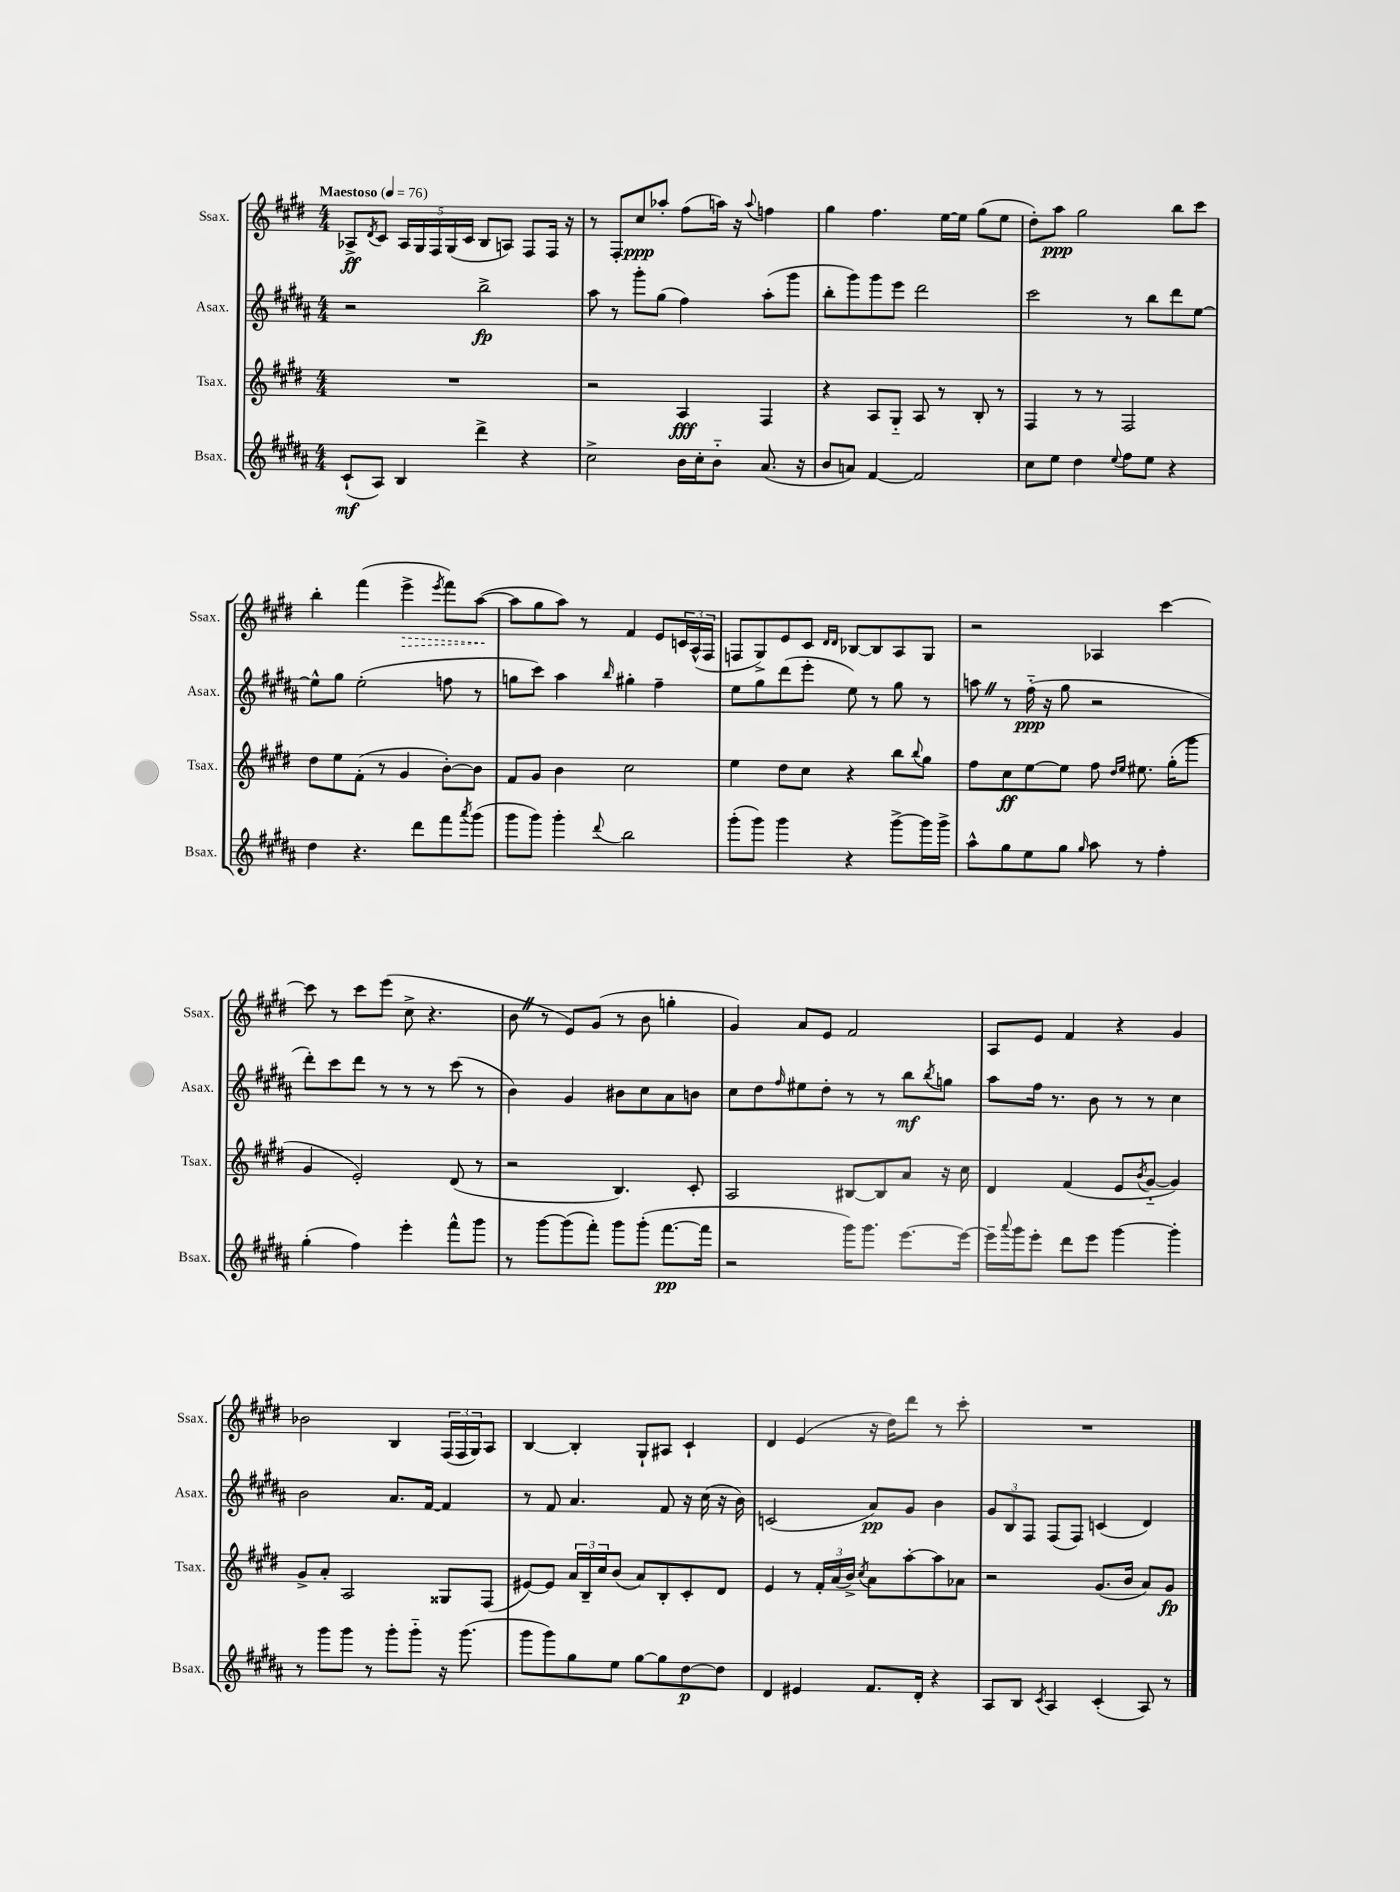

**kern	**dynam	**kern	**dynam	**kern	**dynam	**kern	**dynam
*part4	*part4	*part3	*part3	*part2	*part2	*part1	*part1
*staff4	*staff4	*staff3	*staff3	*staff2	*staff2	*staff1	*staff1
*I"Bsax.	*	*I"Tsax.	*	*I"Asax.	*	*I"Ssax.	*
*I'Bsax.	*	*I'Tsax.	*	*I'Asax.	*	*I'Ssax.	*
*clefG2	*	*clefG2	*	*clefG2	*	*clefG2	*
*k[f#c#g#d#a#]	*	*k[f#c#g#d#]	*	*k[f#c#g#d#a#]	*	*k[f#c#g#d#]	*
*M4/4	*	*M4/4	*	*M4/4	*	*M4/4	*
*MM76	*	*MM76	*	*MM76	*	*MM76	*
=1	=1	=1	=1	=1	=1	=1	=1
!	!	!	!	!	!	!LO:TX:a:B:t=Maestoso	!
(8c#`/L	mf	1r	.	2r	.	8A-X^/L	ff
.	.	.	.	.	.	8qd#/	.
8A#/J)	.	.	.	.	.	8c#/J	.
4B/	.	.	.	.	.	20A-/LL	.
.	.	.	.	.	.	20G#/	.
.	.	.	.	.	.	20F#/	.
.	.	.	.	.	.	(20G#/	.
.	.	.	.	.	.	20c#/JJ	.
4ddd#^\	.	.	.	2bb^\	fp	8B/L	.
.	.	.	.	.	.	8An/J)	.
4r	.	.	.	.	.	8F#/L	.
.	.	.	.	.	.	16F#/Jk	.
.	.	.	.	.	.	16r	.
=2	=2	=2	=2	=2	=2	=2	=2
2cc#^\	.	2r	.	8aa#\	.	8r	.
.	.	.	.	8r	.	8F#'/L	.
.	.	.	.	8ggg#'\L	.	8cc#/	ppp
.	.	.	.	(8gg#\J	.	8aa-X'/J	.
16b\LL	.	4A/	fff	4ff#\)	.	(8ff#\L	.
16cc#'\J	.	.	.	.	.	.	.
8b\J	.	.	.	.	.	16aan\Jk)	.
.	.	.	.	.	.	16r	.
.	.	.	.	.	.	8qqaa/	.
(8.a#/	.	4F#/	.	(8aa#'\L	.	4ffn\	.
.	.	.	.	8ggg#\J	.	.	.
16r	.	.	.	.	.	.	.
=3	=3	=3	=3	=3	=3	=3	=3
8b/L	.	4r	.	8bb'\L	.	4gg#\	.
8an/J)	.	.	.	8ggg#\)	.	.	.
[4f#/	.	8A/L	.	8ggg#\	.	4.ff#\	.
.	.	8G#/J	.	8eee\J	.	.	.
2f#/]	.	8A/	.	2ddd#\	.	.	.
.	.	8r	.	.	.	[16ee\LL	.
.	.	.	.	.	.	16ee\JJ]	.
.	.	8B'/	.	.	.	(8gg#\L	.
.	.	8r	.	.	.	8ee\J	.
=4	=4	=4	=4	=4	=4	=4	=4
8cc#\L	.	4F#/	.	2ccc#\	.	8dd#'\L)	.
8ee\J	.	.	.	.	.	8aa\J	ppp
4dd#\	.	8r	.	.	.	2gg#\	.
.	.	8r	.	.	.	.	.
8qqee/	.	.	.	.	.	.	.
8ff#\L	.	2F#/	.	8r	.	.	.
8ee\J	.	.	.	8bb\L	.	.	.
4r	.	.	.	8ddd#\	.	8bb\L	.
.	.	.	.	[8ee\J	.	8ccc#\J	.
!!LO:LB:g=z
=5	=5	=5	=5	=5	=5	=5	=5
4dd#\	.	8dd#\L	.	8ee^^\L]	.	4bb'\	.
.	.	8ee\	.	8gg#\J	.	.	.
4.r	.	(8f#'\J	.	(2ee'\	.	(4fff#\	.
.	.	8r	.	.	.	.	.
!	!	!	!	!	!	!	!LO:HP:b
.	.	4g#/	.	.	.	4eee^\	>
8ddd#\L	.	.	.	.	.	.	.
.	.	.	.	.	.	8qeee/	.
8fff#\	.	[8b'\L)	.	8ffn\	.	8fff#\L)	.
8qaaa#/	.	.	.	.	.	.	.
(8ggg#\J	.	8b\J]	.	8r	.	([8aa\J	.
.	.	.	.	.	.	.	]
=6	=6	=6	=6	=6	=6	=6	=6
8ggg#\L	.	8f#/L	.	8ggn\L	.	8aa\L]	.
8ggg#\J)	.	8g#/J	.	8ccc#\J)	.	8gg#\	.
4ggg#'\	.	4b\	.	4aa#\	.	8aa\J)	.
.	.	.	.	.	.	8r	.
8qqddd#/	.	.	.	16qqbb/	.	.	.
2bb\	.	2cc#\	.	4gg#X'\	.	4f#/	.
.	.	.	.	4ff#~\	.	8e/L	.
.	.	.	.	.	.	24cn/L	.
.	.	.	.	.	.	(24A^^/	.
.	.	.	.	.	.	24F#/JJ	.
=7	=7	=7	=7	=7	=7	=7	=7
(8ggg#'\L	.	4ee\	.	8ee\L	.	8Fn/L	.
8ggg#\J)	.	.	.	8gg#\	.	8G#^/)	.
4ggg#\	.	8dd#\L	.	(8ddd#\	.	8e/	.
.	.	8cc#\J	.	8eee'\J	.	8c#/J	.
.	.	.	.	.	.	16qqd#/LL	.
.	.	.	.	.	.	16qqd#/JJ	.
4r	.	4r	.	8ee\)	.	[8B-X/L	.
.	.	.	.	8r	.	8B-/]	.
[8ggg#^\L	.	8bb\L	.	8gg#\	.	8A/	.
.	.	8qqbb/	.	.	.	.	.
16ggg#\L]	.	8gg#\J	.	8r	.	8G#/J	.
16ggg#^\JJ	.	.	.	.	.	.	.
=8	=8	=8	=8	=8	=8	=8	=8
8aa#^^\L	.	8ff#\L	.	8aanZ\	.	2r	.
8gg#\	.	8cc#\	ff	8r	.	.	.
8ee\	.	[8ee\	.	(16ff#\	ppp	.	.
.	.	.	.	16r	.	.	.
8gg#\J	.	8ee\J]	.	8gg#\	.	.	.
16qqgg#/	.	.	.	.	.	.	.
8aa#\	.	8ff#\	.	2r	.	4A-X/	.
.	.	16qqdd#/LL	.	.	.	.	.
.	.	16qqee/JJ	.	.	.	.	.
8r	.	8.ee#X\	.	.	.	.	.
4ff#'\	.	.	.	.	.	[4ccc#\	.
.	.	(16gg#'\KL	.	.	.	.	.
.	.	8ggg#\J	.	.	.	.	.
!!LO:LB:g=z
=9	=9	=9	=9	=9	=9	=9	=9
(4gg#'\	.	4g#/	.	8ddd#'\L)	.	8ccc#\]	.
.	.	.	.	8ccc#\	.	8r	.
4ff#\)	.	2e'/)	.	8ddd#\J	.	8ccc#\L	.
.	.	.	.	8r	.	(8eee\J	.
4eee'\	.	.	.	8r	.	8cc#^\	.
.	.	.	.	8r	.	4.r	.
8fff#^^\L	.	(8d#/	.	(8ccc#\	.	.	.
8ggg#\J	.	8r	.	8r	.	.	.
=10	=10	=10	=10	=10	=10	=10	=10
8r	.	2r	.	4b\)	.	8bZ\	.
[8ggg#\L	.	.	.	.	.	8r	.
(8ggg#\]	.	.	.	4g#/	.	8e/L)	.
8fff#'\J)	.	.	.	.	.	(8g#/J	.
8ggg#\L	.	4.B/)	.	8b#X\L	.	8r	.
(8ggg#'\J	.	.	.	8cc#\	.	8b\	.
[8.fff#\L	pp	.	.	8a#\	.	4ggn'\	.
.	.	8c#'/	.	8bn\J	.	.	.
16fff#\Jk]	.	.	.	.	.	.	.
=11	=11	=11	=11	=11	=11	=11	=11
2r	.	2A/	.	8cc#\L	.	4g#/)	.
.	.	.	.	8dd#\	.	.	.
.	.	.	.	16qqff#/	.	.	.
.	.	.	.	8ee#X\	.	8a/L	.
.	.	.	.	8dd#'\J	.	8e/J	.
16ggg#\KL)	.	[8B#X/L	.	8r	.	2f#/	.
8.ggg#\J	.	.	.	.	.	.	.
.	.	8B#/]	.	8r	.	.	.
[8.eee\L	.	8a/J	.	8bb\L	mf	.	.
.	.	.	.	8qbb/	.	.	.
.	.	16r	.	8ggn\J	.	.	.
16eee\Jk_	.	16cc#\	.	.	.	.	.
=12	=12	=12	=12	=12	=12	=12	=12
16eee~\LL]	.	4d#/	.	8aa#\L	.	8A/L	.
8qqaaa#/	.	.	.	.	.	.	.
16ggg#\J	.	.	.	.	.	.	.
8eee'\J	.	.	.	16ff#\Jk	.	8e/J	.
.	.	.	.	8.r	.	.	.
8ddd#\L	.	(4f#/	.	.	.	4f#/	.
8eee\J	.	.	.	8b\	.	.	.
[4ggg#\	.	8e/L	.	8r	.	4r	.
.	.	8qb/	.	.	.	.	.
.	.	[8g#/J	.	8r	.	.	.
4ggg#'\]	.	4g#/])	.	4cc#\	.	4g#/	.
!!LO:LB:g=z
=13	=13	=13	=13	=13	=13	=13	=13
8r	.	8g#^/L	.	2b\	.	2b-X\	.
8ggg#\L	.	8a'/J	.	.	.	.	.
8ggg#\J	.	2A/	.	.	.	.	.
8r	.	.	.	.	.	.	.
8ggg#'\L	.	.	.	8.a#/L	.	4B/	.
8ggg#\J	.	.	.	.	.	.	.
.	.	.	.	[16f#/Jk	.	.	.
16r	.	8G##X/L	.	4f#/]	.	(24F#/LL	.
.	.	.	.	.	.	24F#/	.
(8.ggg#\	.	.	.	.	.	.	.
.	.	.	.	.	.	24G#/J)	.
.	.	(8F#/J	.	.	.	8A/J	.
=14	=14	=14	=14	=14	=14	=14	=14
8ggg#\L	.	[8e#X/L)	.	8r	.	[4B/	.
8ggg#\)	.	8e#/J]	.	8f#/	.	.	.
8gg#\	.	24a/LL	.	4.a#/	.	4B'/]	.
.	.	24B~/	.	.	.	.	.
.	.	24cc#/J	.	.	.	.	.
8ee\J	.	(8b/J	.	.	.	.	.
[8gg#\L	.	8a/L)	.	.	.	8G#`/L	.
8gg#\]	.	8B'/	.	8f#/	.	8A#X/J	.
[8dd#\	p	8c#'/	.	16r	.	4c#`/	.
.	.	.	.	(16cc#\	.	.	.
8dd#\J]	.	8d#/J	.	16r	.	.	.
.	.	.	.	16b\)	.	.	.
=15	=15	=15	=15	=15	=15	=15	=15
4d#/	.	4e/	.	(2cn/	.	4d#/	.
4e#X/	.	8r	.	.	.	(4e/	.
.	.	24f#'/LL	.	.	.	.	.
.	.	(24a/	.	.	.	.	.
.	.	24b^/JJ)	.	.	.	.	.
.	.	8qcc#/	.	.	.	.	.
8.f#/L	.	8a\L	.	8a#/L)	pp	16r	.
.	.	.	.	.	.	16dd#\KL)	.
.	.	[8aa'\	.	8g#/J	.	8ddd#\J	.
16d#'/Jk	.	.	.	.	.	.	.
4r	.	8aa\]	.	4b\	.	8r	.
.	.	8a-X\J	.	.	.	8ccc#'\	.
=16	=16	=16	=16	=16	=16	=16	=16
8A#/L	.	2r	.	12g#/L	.	1r	.
.	.	.	.	12B/	.	.	.
8B/J	.	.	.	.	.	.	.
.	.	.	.	12F#/J	.	.	.
8qc#/	.	.	.	.	.	.	.
4A#/	.	.	.	(8F#/L	.	.	.
.	.	.	.	8F#/J)	.	.	.
(4c#'/	.	(8.g#/L	.	(4cn/	.	.	.
.	.	16b/Jk	.	.	.	.	.
8A#/)	.	8a/L)	.	4d#/)	.	.	.
8r	.	8g#/J	fp	.	.	.	.
==	==	==	==	==	==	==	==
*-	*-	*-	*-	*-	*-	*-	*-
